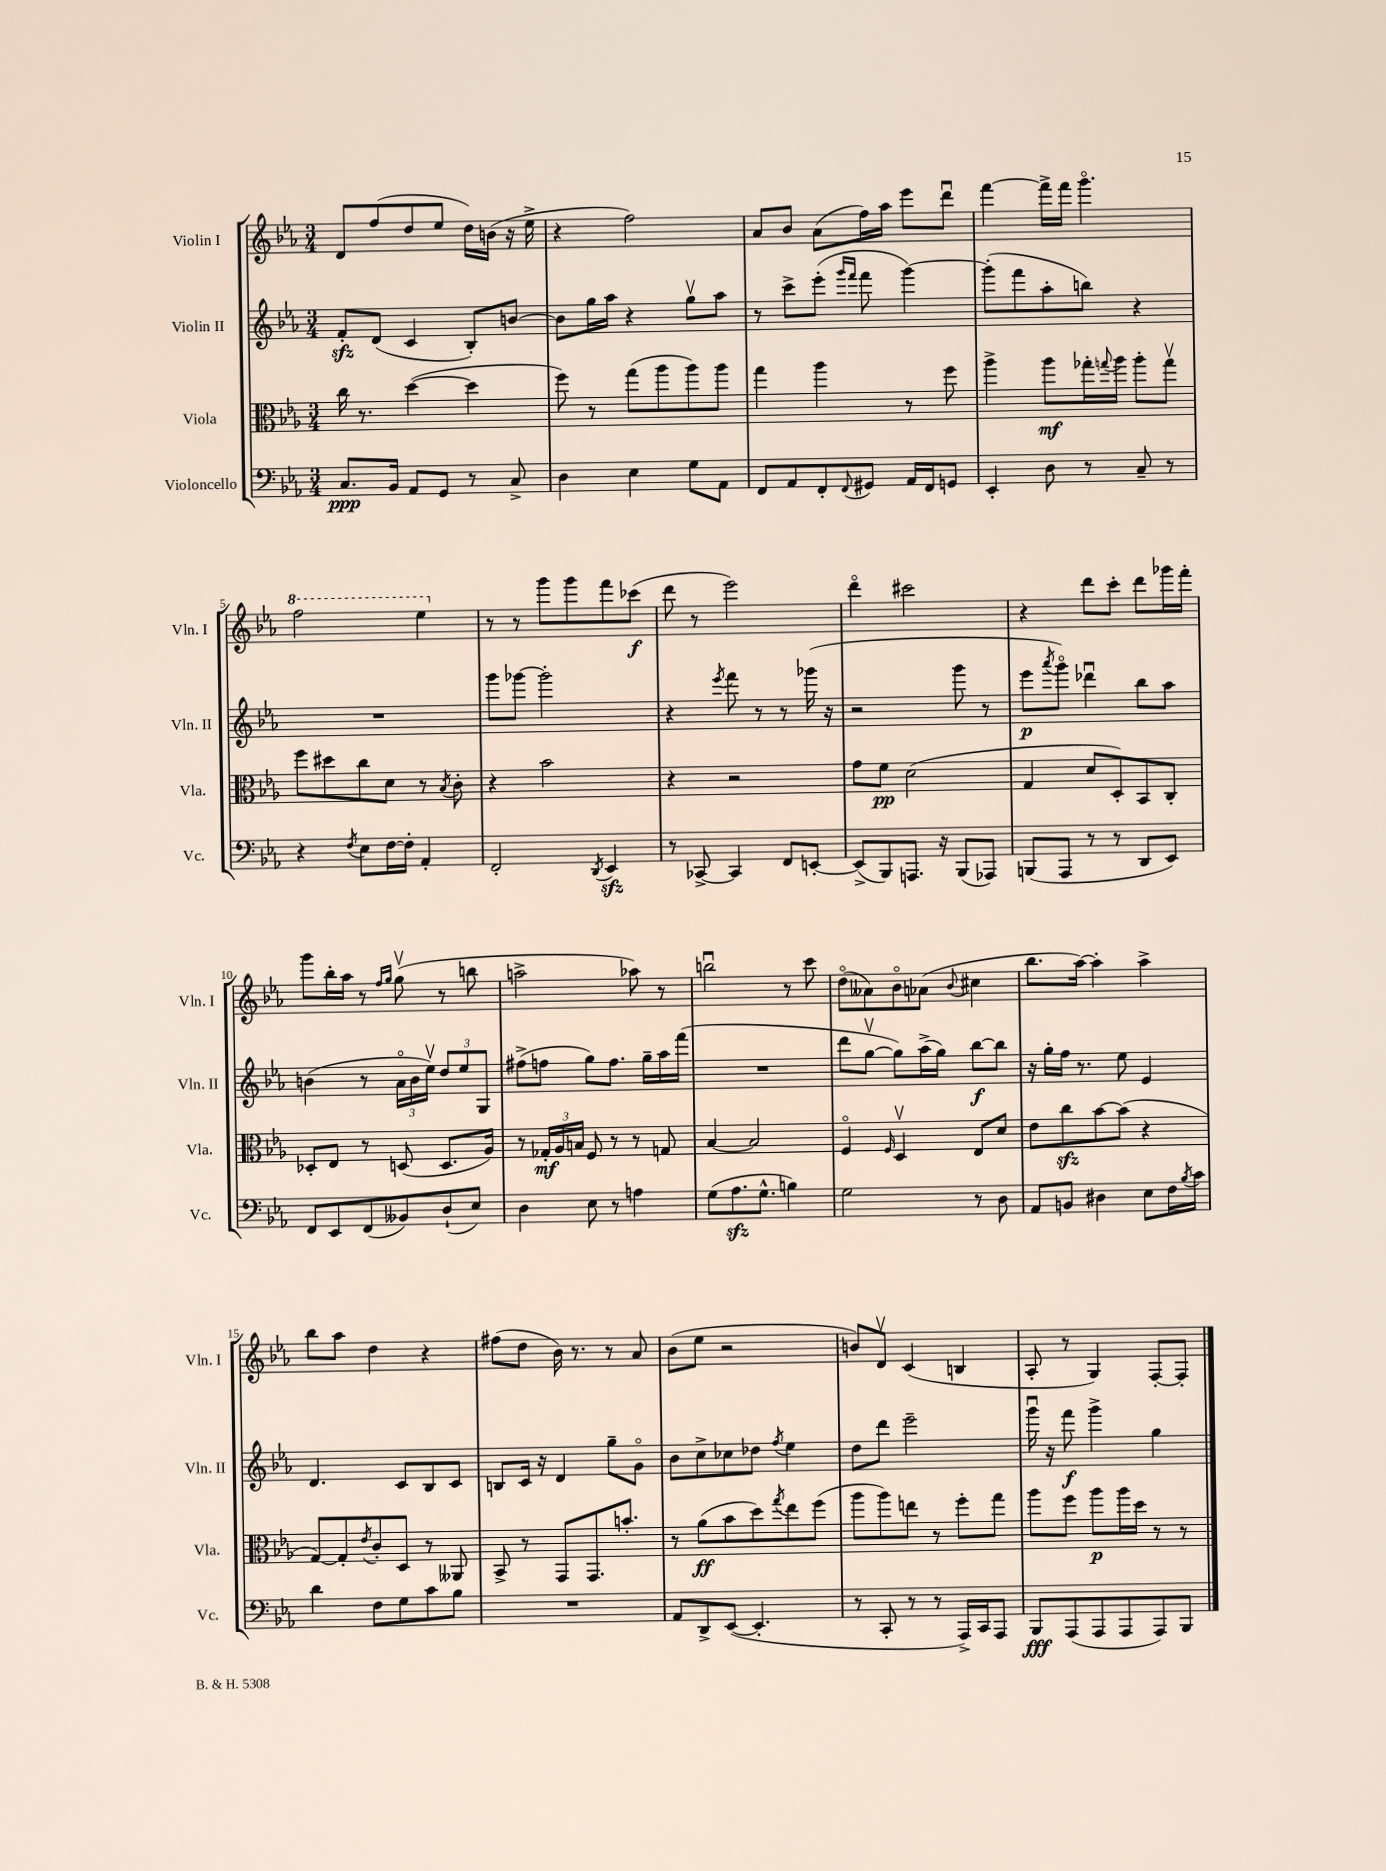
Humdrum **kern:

**kern	**kern	**kern	**kern
*staff4	*staff3	*staff2	*staff1
*clefF4	*clefC3	*clefG2	*clefG2
*k[b-e-a-]	*k[b-e-a-]	*k[b-e-a-]	*k[b-e-a-]
*M3/4	*M3/4	*M3/4	*M3/4
8.C	16cc	8f'	8d
.	8.r	.	.
.	.	(8d	(8ff
16BB-	.	.	.
8AA-	([4dd	4c	8dd
8GG	.	.	8ee-
8r	4dd]	8B-')	16dd)
.	.	.	(16b
8C^	.	[8b	16r
.	.	.	16ee-^
=	=	=	=
4D	8ff)	8b]	4r
.	8r	16gg	.
.	.	16aa-	.
4E-	(8gg	4r	2ff)
.	8aa-	.	.
8G	8aa-)	8ggv	.
8AA-	8aa-	8aa-	.
=	=	=	=
8FF	4gg	8r	8a-
8AA-	.	8ccc^	8b-
8FF'	4aa-	(8eee-'	(8a-
.	.	16qqggg	.
8qqFF	.	16qqfff	.
8GG#	.	8fff	16ff)
.	.	.	16aa-
16AA-	8r	[4ggg)	8eee-
16FF	.	.	.
8GG	8ff	.	8dddu
=	=	=	=
4EE-'	4aa-^	(8ggg']	[4fff
.	.	8fff	.
8D	8aa-	8aa-'	16fff^]
.	.	.	16fff
8r	16gg-'	8bb)	4.gggo
.	8qqgg	.	.
.	16aa-	.	.
8C~	8aa-'	4r	.
8r	8ggv	.	.
=	=	=	=
4r	8ff	2.r	2fff
.	8dd#	.	.
8qF	.	.	.
8E-	8cc	.	.
[16F	8d	.	.
16F']	.	.	.
4AA-'	8r	.	4eee-
.	8qB-	.	.
.	8c'	.	.
=	=	=	=
2FF'	4r	8ggg	8r
.	.	[8ggg-	8r
.	2b-	2ggg-']	8ggg
.	.	.	8ggg
8qDD	.	.	.
4EE-	.	.	8fff
.	.	.	(8ccc-
=	=	=	=
8r	4r	4r	8ddd
[8CC-^	.	.	8r
.	.	8qeee-	.
4CC-]	2r	8fff	2eee-)
.	.	8r	.
8FF	.	8r	.
[8EE'	.	(16ggg-	.
.	.	16r	.
=	=	=	=
(8EE^]	8g	2r	4dddo
8BBB-)	8f	.	.
8.AAA	(2d	.	2ccc#
16r	.	.	.
(8BBB-	.	8ggg	.
8AAA-)	.	8r	.
=	=	=	=
(8BBB	4G	8eee-	4r
.	.	8qaaa-	.
8AAA-	.	8gggo)	.
8r	8d	4ddd-u	8ddd
8r	8D')	.	8ccc'
8DD	8BB-	8bb-	8ddd
8EE-)	8C'	8aa-	16ggg-
.	.	.	16fff'
=	=	=	=
8FF	8D-'	(4b	8ggg
8EE-	8E-	.	16bb-'
.	.	.	16aa-
(8FF	8r	8r	8r
.	.	.	16qqff
.	.	.	16qqgg
8BB--)	(8D	24a-o	(8ggv
.	.	24b	.
.	.	24ee-v)	.
(8D`	8.D	12dd	8r
.	.	12ee-	.
8E-)	.	.	8bb
.	.	12G	.
.	16A-)	.	.
=	=	=	=
4D	8r	(8ff#^	2aa^
.	24G-'	8ff	.
.	24A-	.	.
.	24B	.	.
8E-	8F	8gg)	.
8r	8r	8.ff	.
4A	8r	.	8aa-)
.	.	16gg~	.
.	8G	16aa-	8r
.	.	(16fff	.
=	=	=	=
(8G	[4B-	2.r	2bbu
8.A-	.	.	.
.	2B-]	.	.
8.G^^	.	.	.
4B)	.	.	8r
.	.	.	8ccc
=	=	=	=
2G	4Fo	8ddd	(8ddo
.	.	[8ggv	8a--)
.	16qqF	.	.
.	4Dv	8gg])	8b-o
.	.	(16aa-^	(8a-
.	.	16gg)	.
.	.	.	8qqb-
8r	8E-	[8bb-	4cc#
8D	8d	8bb-]	.
=	=	=	=
8AA-	8e-	16r	8.bb-
.	.	16gg'	.
8BB	8cc	16ff	.
.	.	8.r	[16aa-)
4D#	[8b-	.	4aa-']
.	(8b-]	8ee-	.
8E-	4r	4e-	4aa-^
16F	.	.	.
8qB-	.	.	.
16c	.	.	.
=	=	=	=
4d	[8G)	4.d	8bb-
.	8G']	.	8aa-
.	8qe-	.	.
8F	8c'	.	4dd
8G	8D	8c	.
8c	8r	8B-	4r
8B-	8AA--	8c	.
=	=	=	=
2.r	8BB-^	8B	(8ff#
.	8r	16c	8dd
.	.	16r	.
.	8GG	4d	16b-)
.	.	.	8.r
.	8.GG	.	.
.	.	8gg~	8r
.	8.b'	.	.
.	.	8go	8a-
=	=	=	=
8AA-	8r	8b-	(8b-
8DD^	(8a-	8cc^	8ee-
([8EE-	8b-	8cc-	2r
4.EE-']	8dd)	8dd-	.
.	8qgg	8qff	.
.	8ee-	4ee-	.
.	(8ff	.	.
=	=	=	=
8r	8aa-	8dd	8b)
8CC'	8aa-)	8ddd	8dv
8r	8ee	2eee-~	(4c
8r	8r	.	.
16AAA-^)	8ff'	.	4B
16CC	.	.	.
8AAA-	8gg	.	.
=	=	=	=
8BBB-	8aa-	16gggu	8A-'
.	.	16r	.
(8AAA-	8ff	8fff	8r
8AAA-	8aa-	4ggg^	4G)
8AAA-	16aa-	.	.
.	16dd	.	.
8AAA-)	8r	4gg	[8F'
8BBB-	8r	.	8F']
==	==	==	==
*-	*-	*-	*-
